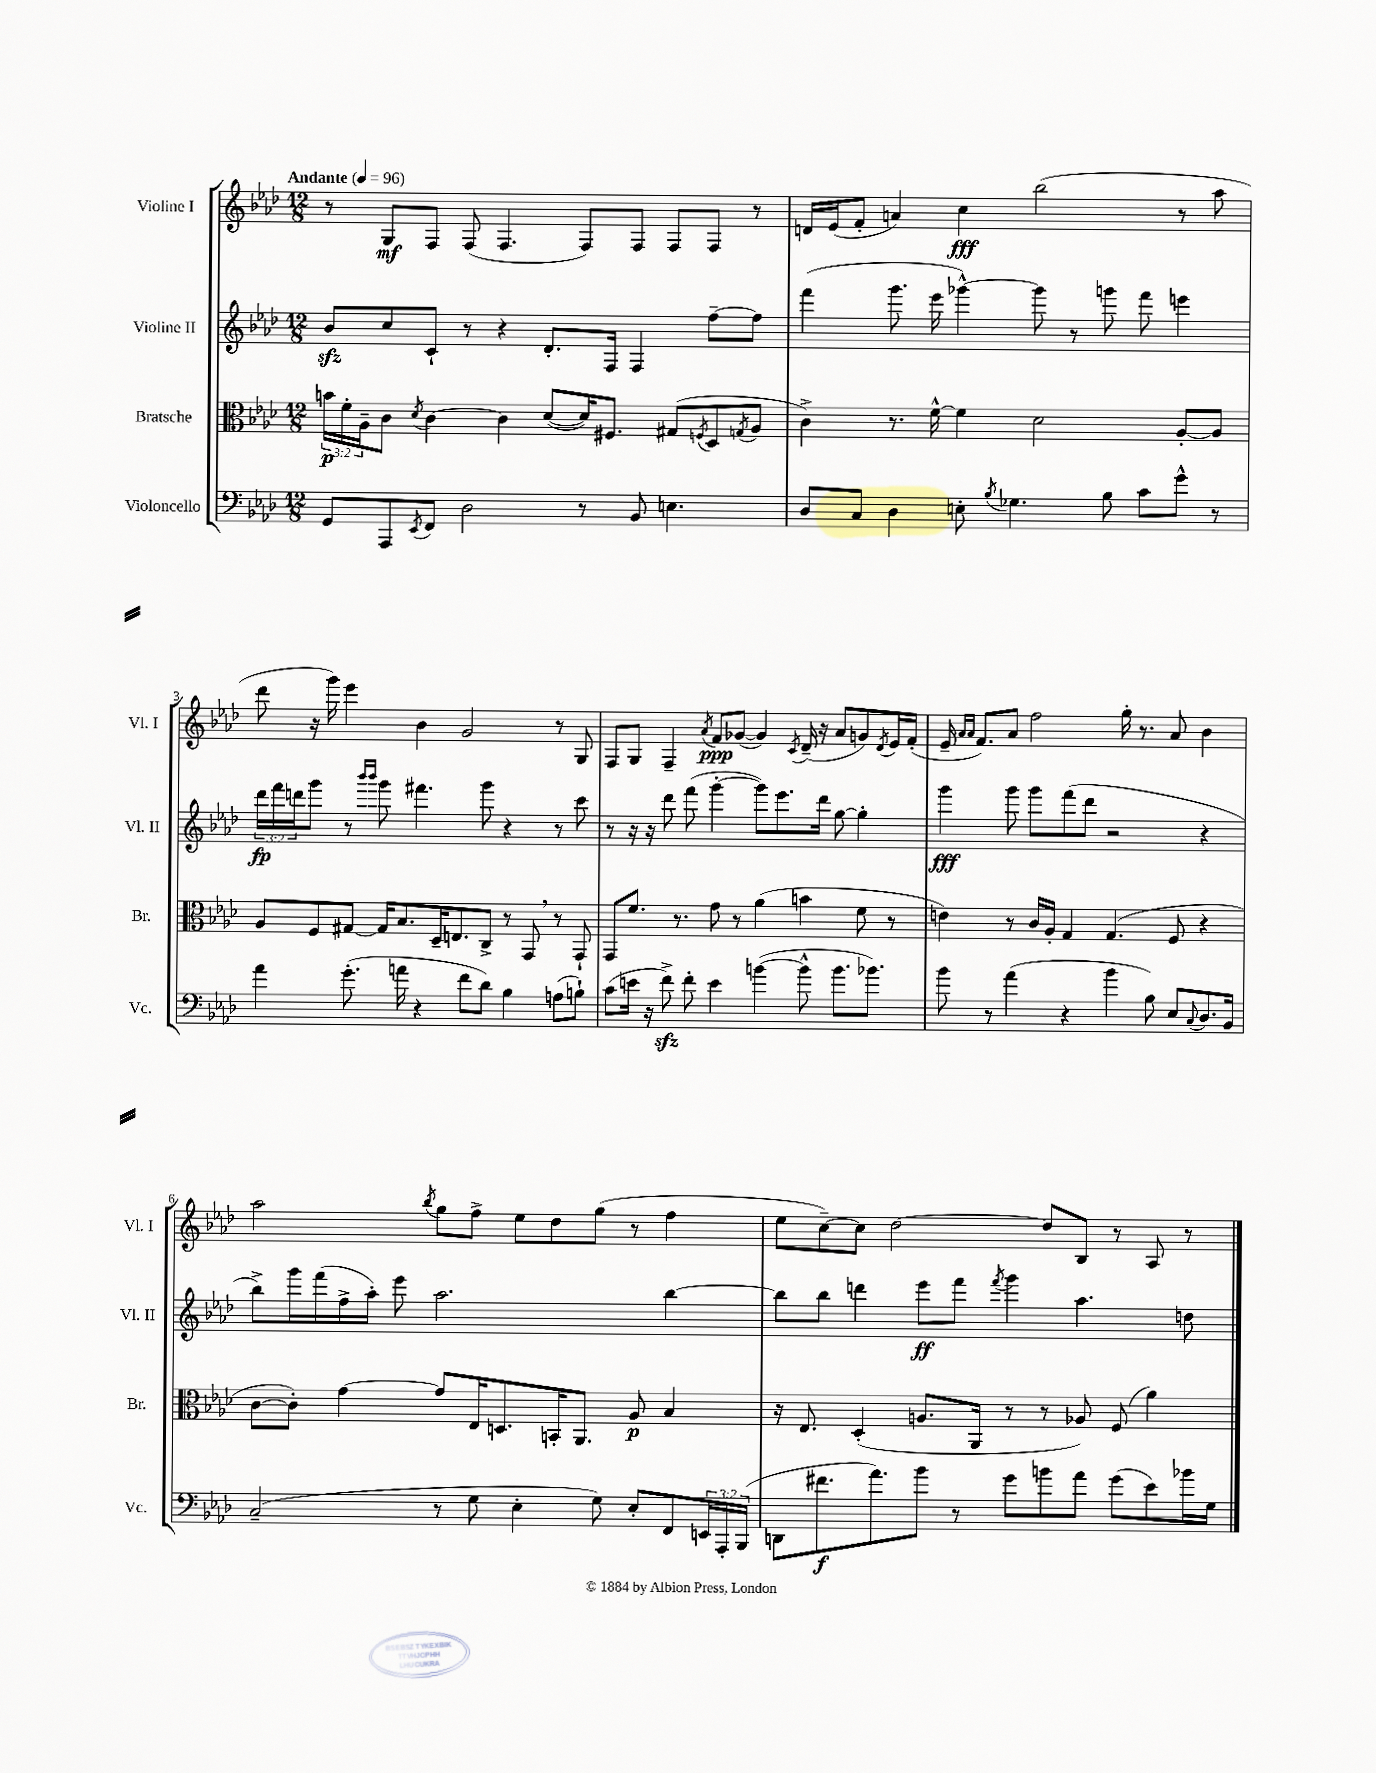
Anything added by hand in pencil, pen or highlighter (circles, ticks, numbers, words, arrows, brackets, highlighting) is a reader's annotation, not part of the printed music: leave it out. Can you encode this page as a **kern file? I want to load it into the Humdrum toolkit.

**kern	**kern	**kern	**kern
*staff4	*staff3	*staff2	*staff1
*clefF4	*clefC3	*clefG2	*clefG2
*k[b-e-a-d-]	*k[b-e-a-d-]	*k[b-e-a-d-]	*k[b-e-a-d-]
*M12/8	*M12/8	*M12/8	*M12/8
*MM96	*MM96	*MM96	*MM96
8GG/L	24b\LL	8b-/L	8r
.	24f'\	.	.
.	24A-~\J	.	.
8AAA-/	8c\J	8cc/	8G/L
8qEE-/	8qd-/	.	.
8FF/J	[4c\	8c`/J	8F/J
2D-\	.	8r	(8F/
.	4c\]	4r	4.F/
.	([8d-/L	8.d-'/L	.
8r	16d-/]K)	.	8F/L)
.	8.F#/J	16F/Jk	.
8BB-/	.	4F/	8F/J
4.E\	(8G#/L	.	8F/L
.	8qF/	.	.
.	8D-/	[8ff~\L	8F/J
.	8qG/	.	.
.	8A-/J	8ff\]J	8r
=	=	=	=
8D-/L	4c^\)	(4fff\	16d/LL
.	.	.	(16e-/J
8C/J	.	.	8f'/J
4D-\	8.r	8.ggg\	4a/)
.	[16f^^\	16eee-\	.
8E'\	4f\]	[4ggg-^^\)	4cc\
8qB-/	.	.	.
4.G-\	.	.	.
.	2d-\	8ggg-\]	(2bb-\
.	.	8r	.
8B-\	.	8ggg\	.
8c\L	.	8fff\	.
8g^^\J	[8A-'/L	4eee\	8r
8r	8A-/]J	.	8aa-\
=	=	=	=
4a-\	8A-/L	24ddd-\LL	8ddd-\
.	.	24fff\	.
.	.	24ddd\J	.
.	8F/	8ggg\J	16r
.	.	.	16ggg\)
(8.g'\	[8G#/J	8r	4eee-\
.	.	16qqbbb-/LL	.
.	.	16qqbbb-/JJ	.
.	16G#/]LK	8ggg\	.
16a\	8.B-/	.	.
4r	.	4.fff#\	4b-\
.	16D-~/K	.	.
.	8.E/	.	.
8f\L	.	.	2g/
8d-\J)	8C^/J	8ggg\	.
4B-\	8r	4r	.
.	8GG/	.	.
(8A\L	8r	8r	8r
8B`\J)	8GG`/	8ccc\	8G/
=	=	=	=
(8c\L	8GG/L	8r	8F/L
16e\Jk	8.f/J	16r	8G/J
16r	.	16r	.
8f^\)	.	8ddd-\	4F~/
.	8.r	.	.
8f'\	.	(8fff\	.
.	.	.	8qa-/
4e\	8g\	[4ggg'\	8f/L
.	8r	.	([8g-/J
([4b\	(4a-\	8ggg\]L)	4g-/])
.	.	8.eee-\	.
.	.	.	8qc/
8b^^\]	4b\	.	(16d-~/
.	.	16ddd-\Jk	16r
8.b\L	.	[8gg\	8a-/L
.	8f\	4gg'\]	8g/)
8.b-\J)	.	.	.
.	.	.	8qd-/
.	8r	.	16e-/L
.	.	.	(16f'/JJ
=	=	=	=
8b-\	4e\)	4ggg\	16e-~/
.	.	.	16qqa-/LL
.	.	.	16qqa-/JJ
.	.	.	8.f/L)
8r	.	.	.
(4a-\	8r	8ggg\	8a-/J
.	16c/LL	8ggg\L	2ff\
.	16A-'/JJ	.	.
4r	4G/	(8fff\	.
.	.	8ddd-\J	.
4b-\	(4.G/	2r	.
.	.	.	16gg'\
.	.	.	8.r
8B-\)	.	.	.
8E-/L	8F/	.	8a-/
8qqC/	.	.	.
8.D-/	4r	4r	4b-\
16BB-/Jk	.	.	.
=	=	=	=
(2C~/	[8c\L	8bb-^\L)	2aa-\
.	8c'\]J)	16ggg\L	.
.	.	(16fff\	.
.	[4g\	16ff^\	.
.	.	16aa-'\JJ)	.
.	.	8eee-\	.
.	.	.	8qbb-/
8r	8g/]L	2.aa-\	8gg\L
8G\	16E-/K	.	8ff^\J
.	8.D/	.	.
4E-'\	.	.	8ee-\L
.	16BB'/K	.	8dd-\
.	8.AA-/J	.	.
8G\)	.	.	(8gg\J
8E-'/L	8A-/	.	8r
8FF/	4B-/	[4bb-\	4ff\
24EE/L	.	.	.
24AAA-'/	.	.	.
(24BBB-/JJ	.	.	.
=	=	=	=
8DD\L	16r	8bb-\]L	8ee-\L
.	8.E-/	.	.
8.f#\	.	8bb-\J	[8cc~\)
.	(4D-'/	4ddd\	8cc\]J
8.a-\)	.	.	.
.	.	.	[2dd-\
8b-\J	8.A/L	8eee-\L	.
8r	.	8fff\J	.
.	16AA-/Jk	.	.
.	.	8qfff/	.
8g\L	8r	4ggg\	.
8b\	8r	.	8dd-/]L
8a-\J	8A-/)	4.aa-\	8B-/J
(8g\L	(8F/	.	8r
8e-\)	4a-\)	.	8A-/
16b-\L	.	8dd\	8r
16G\JJ	.	.	.
==	==	==	==
*-	*-	*-	*-
